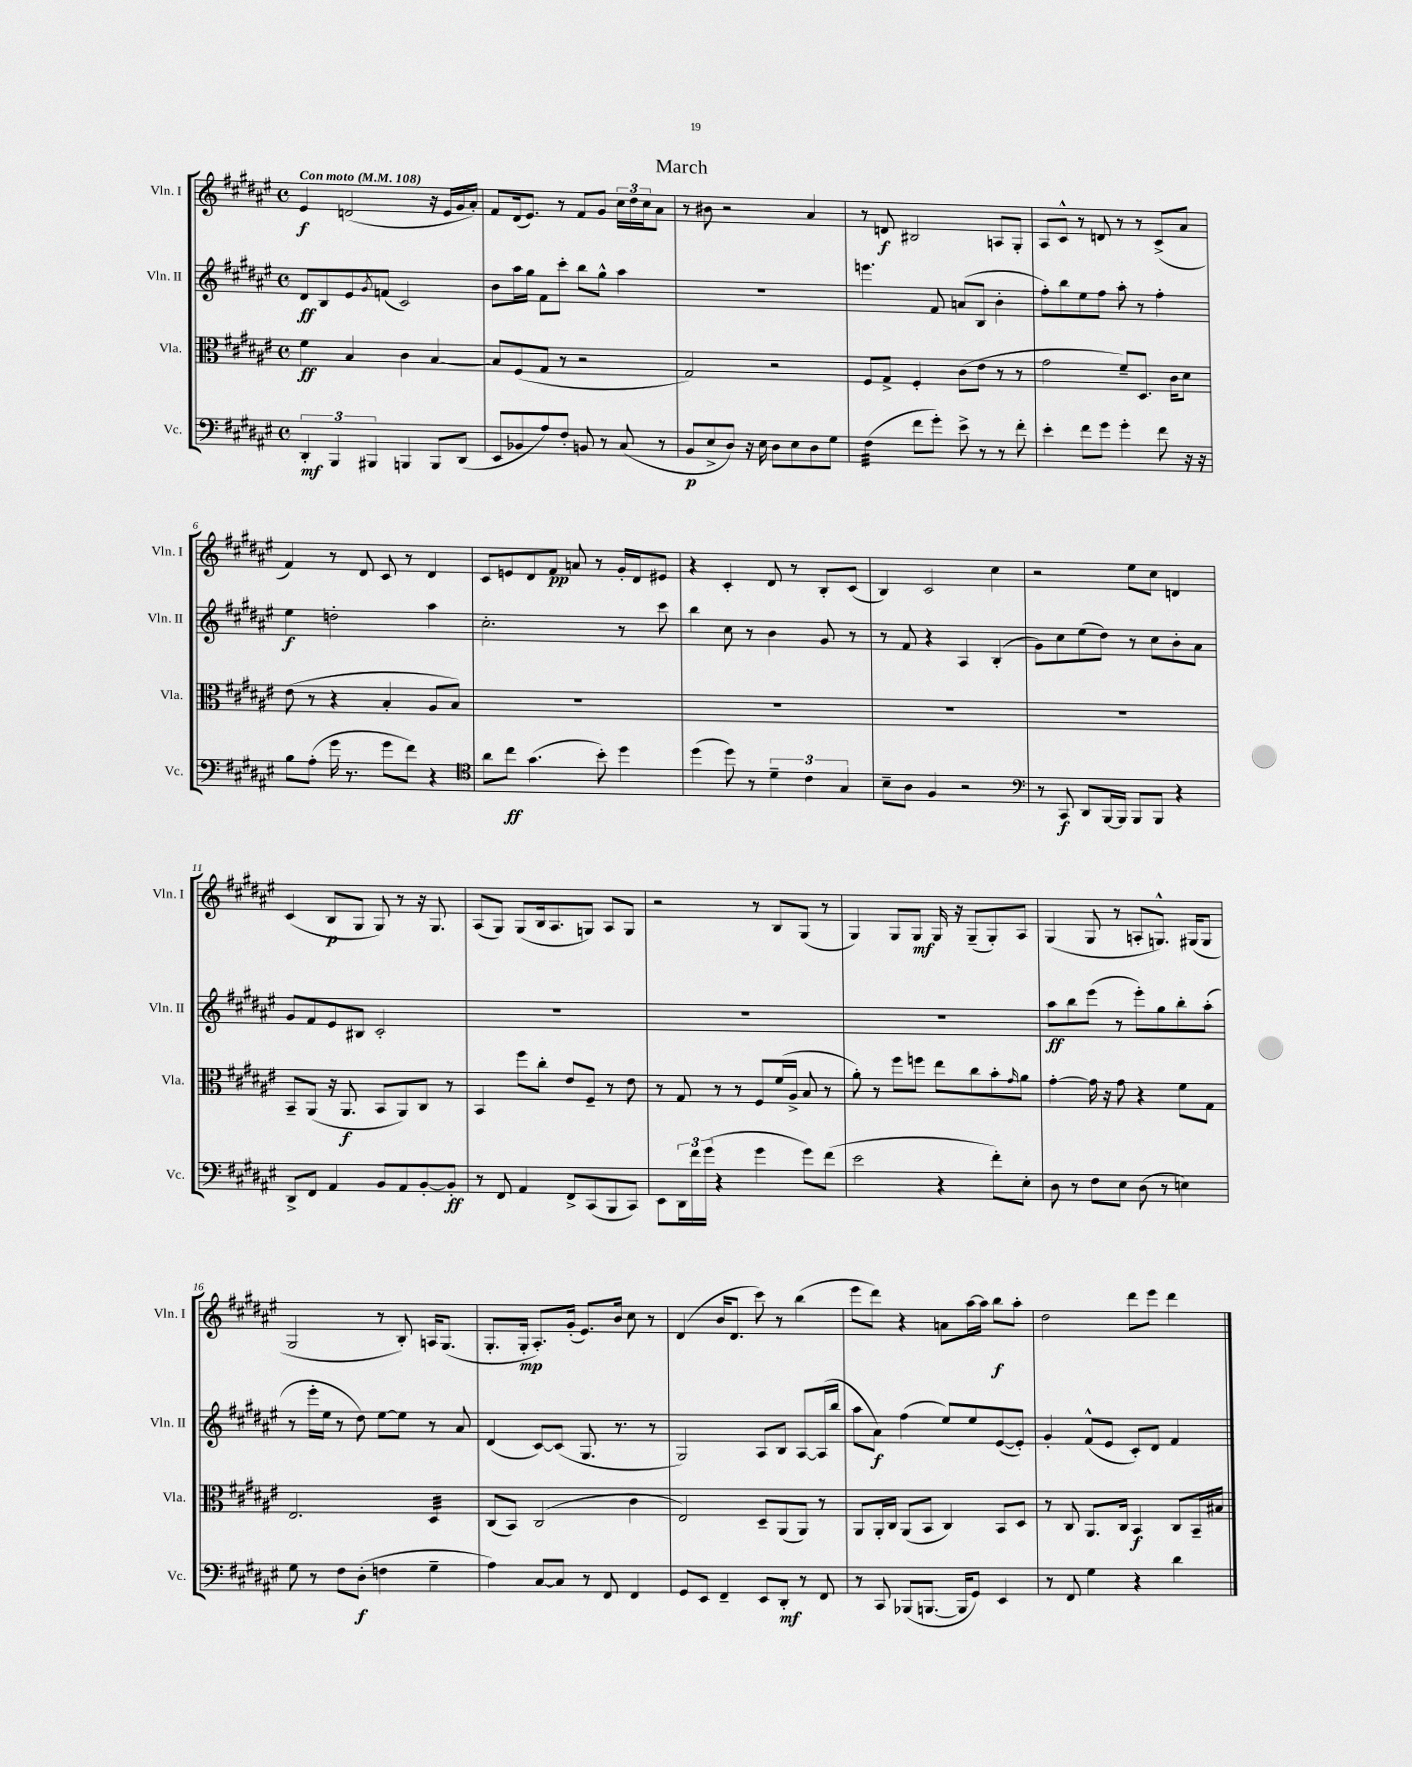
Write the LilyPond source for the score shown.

\header { title = "March" }
<<
\new StaffGroup <<
\new Staff = "s0" \with { instrumentName = "Vln. I" shortInstrumentName = "Vln. I" } {
    \clef treble \key fis \major \defaultTimeSignature \time 4/4 \tempo "Con moto" 4 = 108
    eis'4\f d'2( r16 eis'16 gis'16 ais'16-.) |
    fis'8 dis'16( eis'8.) r8 fis'8 gis'8 \tuplet 3/2 { cis''16 dis''16 cis''16 } ais'8 |
    r8 bis'8 r2 ais'4 |
    r8 d'8\f bis2 a8 gis8-. |
    ais8 cis'8-^ r8 d'8 r8 r8 cis'8->( ais'8 |
    fis'4) r8 dis'8 cis'8 r8 dis'4 |
    cis'8 e'8 dis'8 fis'8\pp a'8 r8 gis'16-. dis'16 eis'8 |
    r4 cis'4-. dis'8 r8 b8-. cis'8( |
    b4) cis'2 cis''4 |
    r2 eis''8 cis''8 d'4 |
    cis'4( b8\p gis8 gis8) r8 r16 gis8. |
    ais8( gis8) gis8( b16 ais8. g8) ais8 g8 |
    r2 r8 b8 gis8( r8 |
    gis4) gis8 gis8\mf gis16 r16 gis8--( gis8-.) ais8 |
    gis4( gis8 r8 a8-. g8.-^) gis16( gis8 |
    gis2 r8 b8-.) a16 gis8.( |
    gis8.-. gis16-.\mp ais8.-.) gis'16-.( eis'8.) b'16 cis''8 r8 |
    dis'4( b'16 dis'8. cis'''8) r8 b''4( |
    eis'''8 dis'''8) r4 a'8 ais''16~ ais''16 b''8\f ais''8-. |
    dis''2 dis'''8 eis'''8 dis'''4 \bar "|." |
}
\new Staff = "s1" \with { instrumentName = "Vln. II" shortInstrumentName = "Vln. II" } {
    \clef treble \key fis \major \defaultTimeSignature \time 4/4
    dis'8\ff b8 eis'8 \acciaccatura { gis'8 } f'8( cis'2) |
    b'8 ais''16 gis''16 fis'8 cis'''8-. b''8 gis''8-^ ais''4 |
    R1 |
    e'''4. fis'8 a'8( b8 b'4-. |
    fis''8-.) b''8 eis''8 fis''8 ais''8-. r8 fis''4-. |
    eis''4\f d''2-. ais''4 |
    cis''2.-. r8 cis'''8 |
    b''4 cis''8 r8 b'4 gis'8 r8 |
    r8 fis'8 r4 ais4 b4-.( |
    gis'8) cis''8 eis''8( dis''8) r8 cis''8 b'8-. ais'8 |
    gis'8 fis'8 eis'8 bis8 cis'2-. |
    R1 |
    R1 |
    R1 |
    ais''8\ff b''8 eis'''8( r8 eis'''8-.) gis''8 b''8-. ais''8-.( |
    r8 eis'''16-. eis''16 r8 dis''8) eis''8~ eis''8 r8 ais'8 |
    dis'4( cis'8~) cis'8( gis8. r8. r8 |
    gis2) ais8 b8 ais8~ ais16( b''16 |
    ais''8 ais'8\f) fis''4( eis''8) eis''8 eis'8~( eis'8-.) |
    gis'4-. fis'8-^( eis'8 cis'8-.) dis'8 fis'4 \bar "|." |
}
\new Staff = "s2" \with { instrumentName = "Vla." shortInstrumentName = "Vla." } {
    \clef alto \key fis \major \defaultTimeSignature \time 4/4
    fis'4\ff b4 cis'4 b4~ |
    b8 fis8( gis8 r8 r2 |
    gis2) r2 |
    fis8 gis8-> fis4-. cis'8( eis'8 r8 r8 |
    gis'2 fis'8--) dis8. cis'16 dis'8 |
    eis'8( r8 r4 b4-. ais8 b8) |
    R1 |
    R1 |
    R1 |
    R1 |
    b,8-- ais,8( r16 ais,8.\f b,8 ais,8) cis8 r8 |
    b,4 fis''8 cis''8-. eis'8 fis8-- r8 eis'8 |
    r8 gis8 r8 r8 fis8 fis'16( ais16-> b8 r8 |
    ais'8-.) r8 fis''8 f''8 eis''8 cis''8 b'8-. \grace { gis'16 } ais'8 |
    gis'4~-. gis'16 r16 gis'8 r4 fis'8 gis8 |
    eis2. dis4:32 |
    cis8( b,8) cis2( cis'4 |
    eis2) dis8-- ais,8( ais,8) r8 |
    ais,8 ais,16-. cis16 ais,8( b,8 cis4) b,8 dis8 |
    r8 cis8 ais,8. cis16 b,4\f cis8 b,16-- bis16 \bar "|." |
}
\new Staff = "s3" \with { instrumentName = "Vc." shortInstrumentName = "Vc." } {
    \clef bass \key fis \major \defaultTimeSignature \time 4/4
    \tuplet 3/2 { dis,4-.\mf b,,4 bis,,4 } b,,4 b,,8 dis,8( |
    eis,8 bes,8 ais8) fis8-. b,8 r8 cis8( r8 |
    b,8\p eis8-> dis8) r16 eis16 dis8 eis8 dis8 gis8 |
    fis4:32( fis'8 gis'8-.) eis'8-> r8 r8 fis'8-. |
    eis'4-. fis'8 gis'8 gis'4-. fis'8 r16 r16 |
    b8 ais8-.( gis'16 r8. gis'8 fis'8) r4 |
    \clef tenor ais'8 cis''8\ff gis'4.( b'8-.) dis''4 |
    dis''4( dis''8) r8 \tuplet 3/2 { dis'4-- cis'4 gis4 } |
    b8-- ais8 fis4 r2 |
    \clef bass r8 cis,8\f dis,8 b,,16~ b,,16 b,,8 b,,8 r4 |
    dis,8-> fis,8 ais,4 b,8 ais,8 b,8~-. b,8-.\ff |
    r8 fis,8 ais,4 fis,8-> cis,8( b,,8 cis,8) |
    eis,8 \tuplet 3/2 { dis,16 fis'16 gis'16( } r4 gis'4 gis'8) fis'8( |
    eis'2 r4 fis'8-.) eis8-. |
    dis8 r8 fis8 eis8 dis8( r8 e4) |
    gis8 r8 fis8 dis8-.\f( f4 gis4-- |
    ais4) cis8~ cis8 r8 fis,8 fis,4 |
    gis,8 eis,8 fis,4-- eis,8 dis,8-.\mf r8 fis,8 |
    r8 cis,8 bes,,8( b,,8.~ b,,16 gis,8) eis,4 |
    r8 fis,8 gis4 r4 dis'4 \bar "|." |
}
>>
>>
